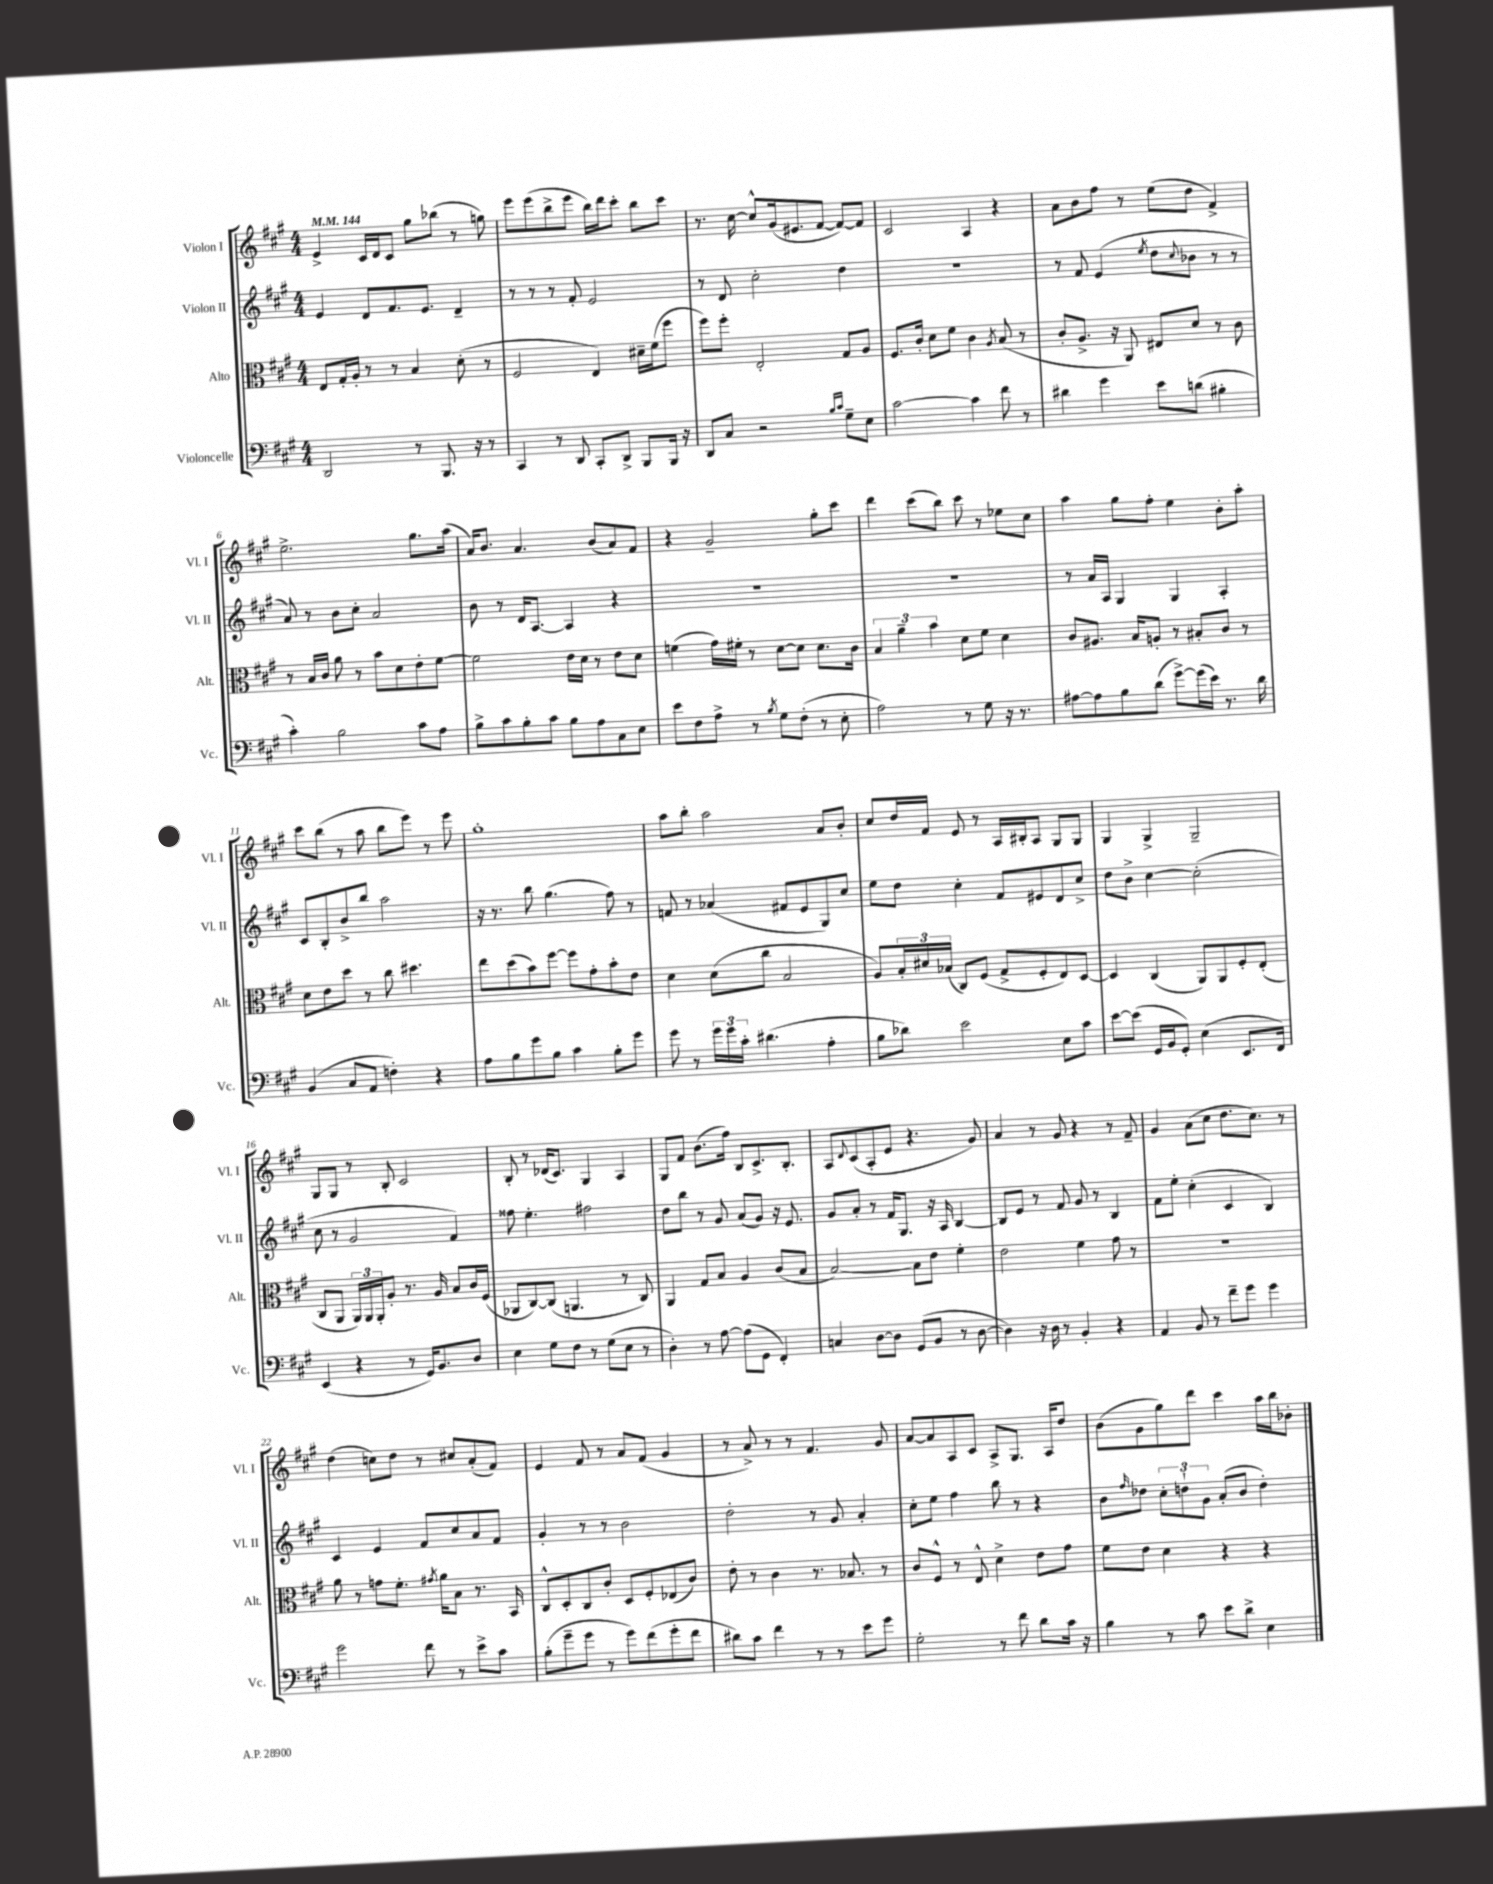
<<
\new StaffGroup <<
\new Staff = "s0" \with { instrumentName = "Violon I" shortInstrumentName = "Vl. I" } {
    \clef treble \key a \major \numericTimeSignature \time 4/4 \tempo 4 = 144
    e'4-> cis'16 d'16 cis'8 gis''8 bes''8( r8 g''8) |
    e'''8 e'''8( b''8-> e'''8 b''16) d'''16 cis'''8-. b''8 cis'''8 |
    r8. cis''16~ cis''8-^ gis'16( eis'8. fis'8~ fis'8~) fis'8 |
    cis'2 a4 r4 |
    a'8 b'8 fis''8 r8 e''8( d''8 fis'4->) |
    e''2.-> gis''8. a''16( |
    a'16) b'8. a'4. b'8( a'8) fis'8 |
    r4 gis'2-- gis''8-. cis'''8 |
    d'''4 cis'''8( b''8) cis'''8 r8 ees''8 cis''8 |
    a''4 gis''8 fis''8-. e''4 b'8-. a''8-. |
    cis'''8 b''8( r8 a''8 b''8 e'''8) r8 e'''8 |
    gis''1-. |
    a''8 b''8-. a''2 a'8 b'8-. |
    cis''8 d''16 fis'16 e'8 r8 a16 bis16-. a8 gis8 gis8 |
    gis4 gis4-> gis2-- |
    gis8 gis8 r8 b8-. cis'2 |
    b8-. r8 des'16( cis'8.) gis4 a4 |
    gis8 fis'8 b'8.( fis''16) b8 cis'8.-> b8.-. |
    a8 \appoggiatura { d'8 } cis'8( a8-. e'8 r4. gis'8) |
    a'4 r8 gis'8 r4 r8 fis'8-- |
    gis'4 a'8( cis''8 d''8. cis''8.) r8 |
    d''4( c''8) d''8 r8 cis''8 a'8-.( fis'8) |
    e'4 fis'8 r8 a'8 fis'8( gis'4 |
    r8 a'8->) r8 r8 fis'4. gis'8 |
    a'8~ a'8 a8 cis'8 a8-> gis8. a16 d''8 |
    b'8( gis'8 gis''8) d'''8 cis'''4 a''16 b''16 bes'8-. \bar "|." |
}
\new Staff = "s1" \with { instrumentName = "Violon II" shortInstrumentName = "Vl. II" } {
    \clef treble \key a \major \numericTimeSignature \time 4/4
    e'4 d'8 fis'8. e'8. d'4-- |
    r8 r8 r8 fis'8-. e'2 |
    r8 d'8 cis''2-. d''4 |
    R1 |
    r8 fis'8 e'4( \acciaccatura { e''8 } d''8 \appoggiatura { cis''8 } bes'8 r8 r8 |
    a'8) r8 b'8 cis''8-. a'2 |
    b'8 r8 d'16 a8.~ a4 r4 |
    R1 |
    R1 |
    r8 a'16 a16 gis4 gis4 a4-. |
    cis'8 b8-. b'8-> b''8 a''2 |
    r16 r8. b''8 gis''4.( fis''8) r8 |
    f'8 r8 aes'4( fis'8 e'8 gis8) cis''8 |
    e''8 d''8 cis''4-. fis'8 eis'8 d'8 cis''8-> |
    d''8 b'8-> cis''4~ cis''2-.( |
    cis''8 r8 gis'2 fis'4) |
    fisis''8 e''4.-. fis''2 |
    d''8 b''8 r8 gis'8 a'8( gis'8) r16 e'8. |
    gis'8 a'8-. r8 fis'16 gis8. r16 a16 b4~ |
    b8 e'8 r8 fis'8 gis'8 r8 b4 |
    fis'8 e''8-. cis''4-.( cis'4 b4) |
    cis'4 e'4 fis'8 cis''8 a'8 fis'8 |
    gis'4-. r8 r8 b'2 |
    d''2-. r8 gis'8 a'4-. |
    cis''8-. e''8 fis''4 b''8 r8 r4 |
    b'8 \grace { fis''16 } des''8 \tuplet 3/2 { cis''8-. d''8-! gis'8 } a'8-.( b'8 d''4-.) \bar "|." |
}
\new Staff = "s2" \with { instrumentName = "Alto" shortInstrumentName = "Alt." } {
    \clef alto \key a \major \numericTimeSignature \time 4/4
    e8 gis16-. a16-. r8 r8 b4 d'8-.( r8 |
    fis2 e4) dis'16-- fis'16( fis''8 |
    fis''8) fis''8-. e2-. gis8 a8 |
    fis8. cis'16-. d'8 fis'8 cis'4 \acciaccatura { a8 } b8( r8 |
    cis'8-. a8.-> r16 a,8) eis8 d'8 r8 cis'8 |
    r8 b16 cis'16 a'8 r8 b'8 d'8 e'8-. fis'8~ |
    fis'2 e'16 d'16 r8 e'8 d'8 |
    f'4( gis'16) fis'16-. r8 d'8~ d'8 d'8. cis'16 |
    \tuplet 3/2 { b4 a'4-- b'4 } d'8 fis'8 d'4 |
    cis'8 ais8. b16 a8-. r8 bis8-. cis'8 r8 |
    d'8 e'8 d''8 r8 cis''8 dis''4. |
    e''8 d''8( b'8) fis''8~ fis''8 gis'8-. b'8-. e'8 |
    d'4 d'8( cis''8 b2 |
    a8) \tuplet 3/2 { b16-. dis'16 bes16( } cis8) fis8( gis8-> fis8-. e8) d8~ |
    d4 cis4( a,8) a,8 fis8-. e8-.( |
    cis8 a,8 \tuplet 3/2 { a,16) a,16 a,16-. } a8-. r8. a16 b8 cis'16 fis16( |
    aes,8 cis8~) cis8( a,4. r8 cis8) |
    a,4 gis8 b8 a4 cis'8( b8 |
    b2~) b8 e'8 fis'4-. |
    e'2 fis'4 gis'8 r8 |
    r1 |
    a'8 r8 g'8 fis'8.-. \acciaccatura { gis'8 } a'16 b8 r8. b,16 |
    cis8-^ d8-. cis8 cis'8-. d8 fis8-. ees8( cis'8) |
    e'8-. r8 cis'4 r8. bes8. r8 |
    cis'8 fis8-^ r8 e8-^ d'4-> e'8 gis'8 |
    fis'8 e'8 d'4 r4 r4 \bar "|." |
}
\new Staff = "s3" \with { instrumentName = "Violoncelle" shortInstrumentName = "Vc." } {
    \clef bass \key a \major \numericTimeSignature \time 4/4
    d,2 r8 b,,8. r16 r8 |
    cis,4 r8 d,8 cis,8-. d,8-> b,,8 b,,16 r16 |
    d,8 cis8 r2 \grace { b16 cis'16 } gis8-- e8 |
    cis'2~ cis'4 fis'8 r8 |
    dis'4 gis'4 e'8 d'8( bis4-. |
    cis'4-.) b2 cis'8 a8 |
    b8-> cis'8 b8-. cis'8 b8 a8 cis8 e8 |
    e'8 fis8 a8-> r8 \acciaccatura { b8 } gis8 fis8-.( r8 e8-. |
    a2) r8 gis8 r16 r8. |
    ais8~ ais8 b8 d'8( gis'8~->) gis'16( e'16) r8. d'16 |
    b,4( cis8 a,8 f4-.) r4 |
    a8 b8 gis'8 b8 cis'4 b8-. gis'8 |
    gis'8 r8 \tuplet 3/2 { gis'16 gis'16 cis'16-. } dis'4.( a4-. |
    b8 des'8) e'2 e8 cis'8 |
    e'8~ e'8( gis,16 b,16 gis,8-.) e4( e,8. fis,16) |
    e,4( r4 r8 gis,16) b,8. d8 |
    e4 gis8 fis8 r8 gis8( e8 r8 |
    d4-.) r8 a8~ a8( gis,8 fis,4-.) |
    c4 d8~ d8 gis,8( b,8 r8 d8~ |
    d4) r16 d16 r8 b,4-. r4 |
    a,4 b,8 r8 fis'8-- gis'8 gis'4 |
    gis'2 fis'8 r8 e'8-> cis'8 |
    b8-.( gis'8-- gis'8 r8 gis'8) fis'8( gis'8-. fis'8 |
    dis'8) cis'8 fis'4 r8 r8 e'8 gis'8 |
    gis2-. r8 fis'8 d'8 cis'16 r16 |
    b4 r8 cis'8 e'8 d'8-> e4 \bar "|." |
}
>>
>>
